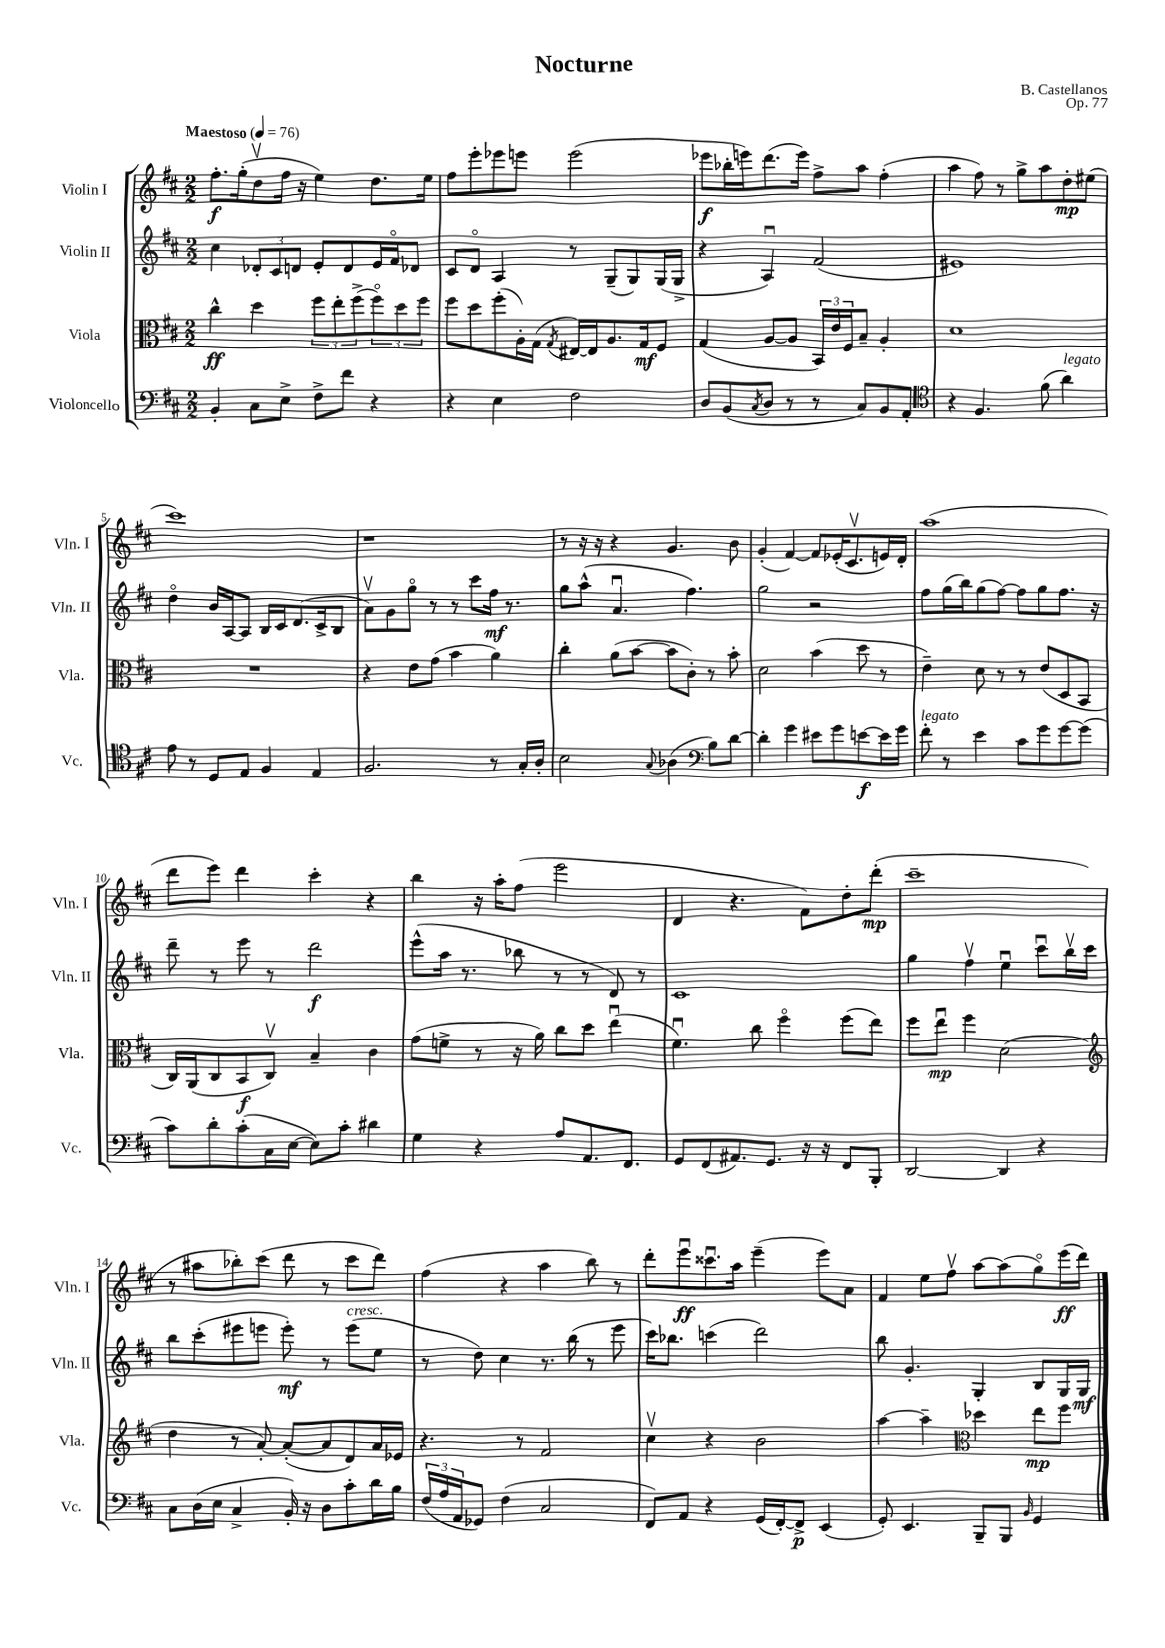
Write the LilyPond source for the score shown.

\header { title = "Nocturne" composer = "B. Castellanos" opus = "Op. 77" }
<<
\new StaffGroup <<
\new Staff = "s0" \with { instrumentName = "Violin I" shortInstrumentName = "Vln. I" } {
    \clef treble \key d \major \numericTimeSignature \time 2/2 \tempo "Maestoso" 4 = 76
    fis''8.-.\f g''16-.( d''8\upbow fis''16 r16 e''4) d''8. e''16 |
    fis''8 e'''8-. ees'''8 e'''8 e'''2( |
    ees'''8\f bes''16-. e'''16) d'''8.( e'''16) fis''8-> a''8 fis''4-.( |
    a''4 fis''8) r8 g''8-> a''8 d''8-.\mp eis''8( |
    cis'''1) |
    r1 |
    r8 r16 r16 r4 g'4. b'8 |
    g'4-.( fis'4~) fis'8 ees'16-.( cis'8.\upbow e'16) d'16-. |
    a''1( |
    d'''8 e'''8) d'''4 cis'''4-. r4 |
    b''4 r16 a''16-. fis''8( e'''2 |
    d'4 r4. fis'8) d''8-. d'''8-.\mp( |
    cis'''1-- |
    r8 ais''8 bes''8-.) cis'''8( d'''8 r8 cis'''8 d'''8) |
    fis''4( r4 a''4 b''8) r8 |
    d'''8-. e'''8\downbow\ff cisis'''8.\downbow a''16 e'''4--( e'''8) a'8 |
    fis'4 e''8 fis''8\upbow a''8~ a''8( g''8\flageolet) e'''16\ff( d'''16) \bar "|." |
}
\new Staff = "s1" \with { instrumentName = "Violin II" shortInstrumentName = "Vln. II" } {
    \clef treble \key d \major \numericTimeSignature \time 2/2
    cis''4 \tuplet 3/2 { des'8-. cis'8 d'8 } e'8-. d'8 e'16 fis'16\flageolet des'8 |
    cis'8 d'8\flageolet a4 r8 g8--( g8) g16( g16-> |
    r4 a4\downbow) fis'2( |
    eis'1) |
    d''4\flageolet b'16 a16~ a8 b16 cis'16 d'8.( cis'16-> b8 |
    a'8\upbow) g'8 g''8\flageolet r8 r8 cis'''8 fis''16\mf r8. |
    g''8 a''8-^( a'4.\downbow fis''4.) |
    g''2 r2 |
    fis''8 g''16( b''16) g''8( fis''8~) fis''8 g''8 fis''8. r16 |
    d'''8-- r8 e'''8 r8 d'''2\f |
    e'''8-^( a''16 r8. bes''8 r8 r8 d'8) r8 |
    cis'1 |
    g''4 fis''4\upbow e''4\downbow cis'''8\downbow b''16\upbow cis'''16 |
    b''8 cis'''8-.( eis'''8 e'''8 e'''8-.\mf) r8 e'''8^\markup { \italic "cresc." }( e''8 |
    r8 d''8) cis''4 r8. b''16( r8 e'''8 |
    cis'''16) bes''8. c'''4( d'''2) |
    b''8 g'4.-. g4-. b8 g16 g16\mf \bar "|." |
}
\new Staff = "s2" \with { instrumentName = "Viola" shortInstrumentName = "Vla." } {
    \clef alto \key d \major \numericTimeSignature \time 2/2
    cis''4-^\ff d''4 \tuplet 3/2 { fis''8 e''8-. fis''8->( } \tuplet 3/2 { fis''8\flageolet) d''8 fis''8 } |
    fis''8 d''8 fis''8-.( a16-.) g16( \acciaccatura { g8 } eis16~) eis16 a8. g16\mf fis8 |
    g4( a8~ a8 \tuplet 3/2 { b,16) e'16 fis16 } b8-- a4-. |
    d'1 |
    R1 |
    r4 e'8 g'8( b'4 a'4) |
    cis''4-. a'8( b'8~ b'8 cis'8-.) r8 b'8-. |
    d'2 b'4( d''8 r8 |
    e'4--) d'8 r8 r8 e'8( d8 b,8 |
    cis16) a,16( cis8 b,8\f cis8\upbow) b4-- cis'4 |
    g'8( f'8-> r8 r16 a'16) cis''8 d''8 e''4\downbow( |
    fis'4.\downbow) cis''8 fis''4\flageolet fis''8( e''8) |
    fis''8 e''8\downbow\mp fis''4 d'2( |
    \clef treble d''4 r8 a'8~-.) a'8~-.( a'8 d'8) a'16 ees'16 |
    r4. r8 fis'2 |
    cis''4\upbow r4 b'2 |
    a''4~ a''4-- \clef alto des''4 e''8\mp fis''8 \bar "|." |
}
\new Staff = "s3" \with { instrumentName = "Violoncello" shortInstrumentName = "Vc." } {
    \clef bass \key d \major \numericTimeSignature \time 2/2
    b,4-. cis8 e8-> fis8-> fis'8 r4 |
    r4 e4 fis2 |
    d8 b,8( \acciaccatura { cis8 } d8 r8 r8 cis8) b,8 a,8-. |
    \clef tenor r4 fis4. fis'8( a'4^\markup { \italic "legato" }) |
    e'8 r8 d8 e8 fis4 e4 |
    fis2. r8 g16-. a16-. |
    b2 \appoggiatura { g8 } aes4( \clef bass b8) d'8~ |
    d'4-. g'4 eis'8 g'8 e'8~\f e'16 g'16 |
    fis'8-.^\markup { \italic "legato" } r8 e'4 cis'8 g'8 g'8~ g'8( |
    cis'8) d'8-. cis'8-.( cis16 e16~ e8) cis'8-. dis'4 |
    g4 r4 a8 a,8. fis,8. |
    g,8 fis,8( ais,8.) g,8. r16 r16 fis,8 b,,8-. |
    d,2~ d,4 r4 |
    cis8 d16( e16 cis4-> b,16-.) r16 d8 cis'8-. d'16 b16 |
    \tuplet 3/2 { fis16( a16 a,16 } ges,8) fis4( cis2 |
    fis,8) a,8 r4 g,16( fis,16~-.) fis,8->\p e,4( |
    g,8-.) e,4. b,,8-- b,,8 \grace { b,16 } g,4 \bar "|." |
}
>>
>>
